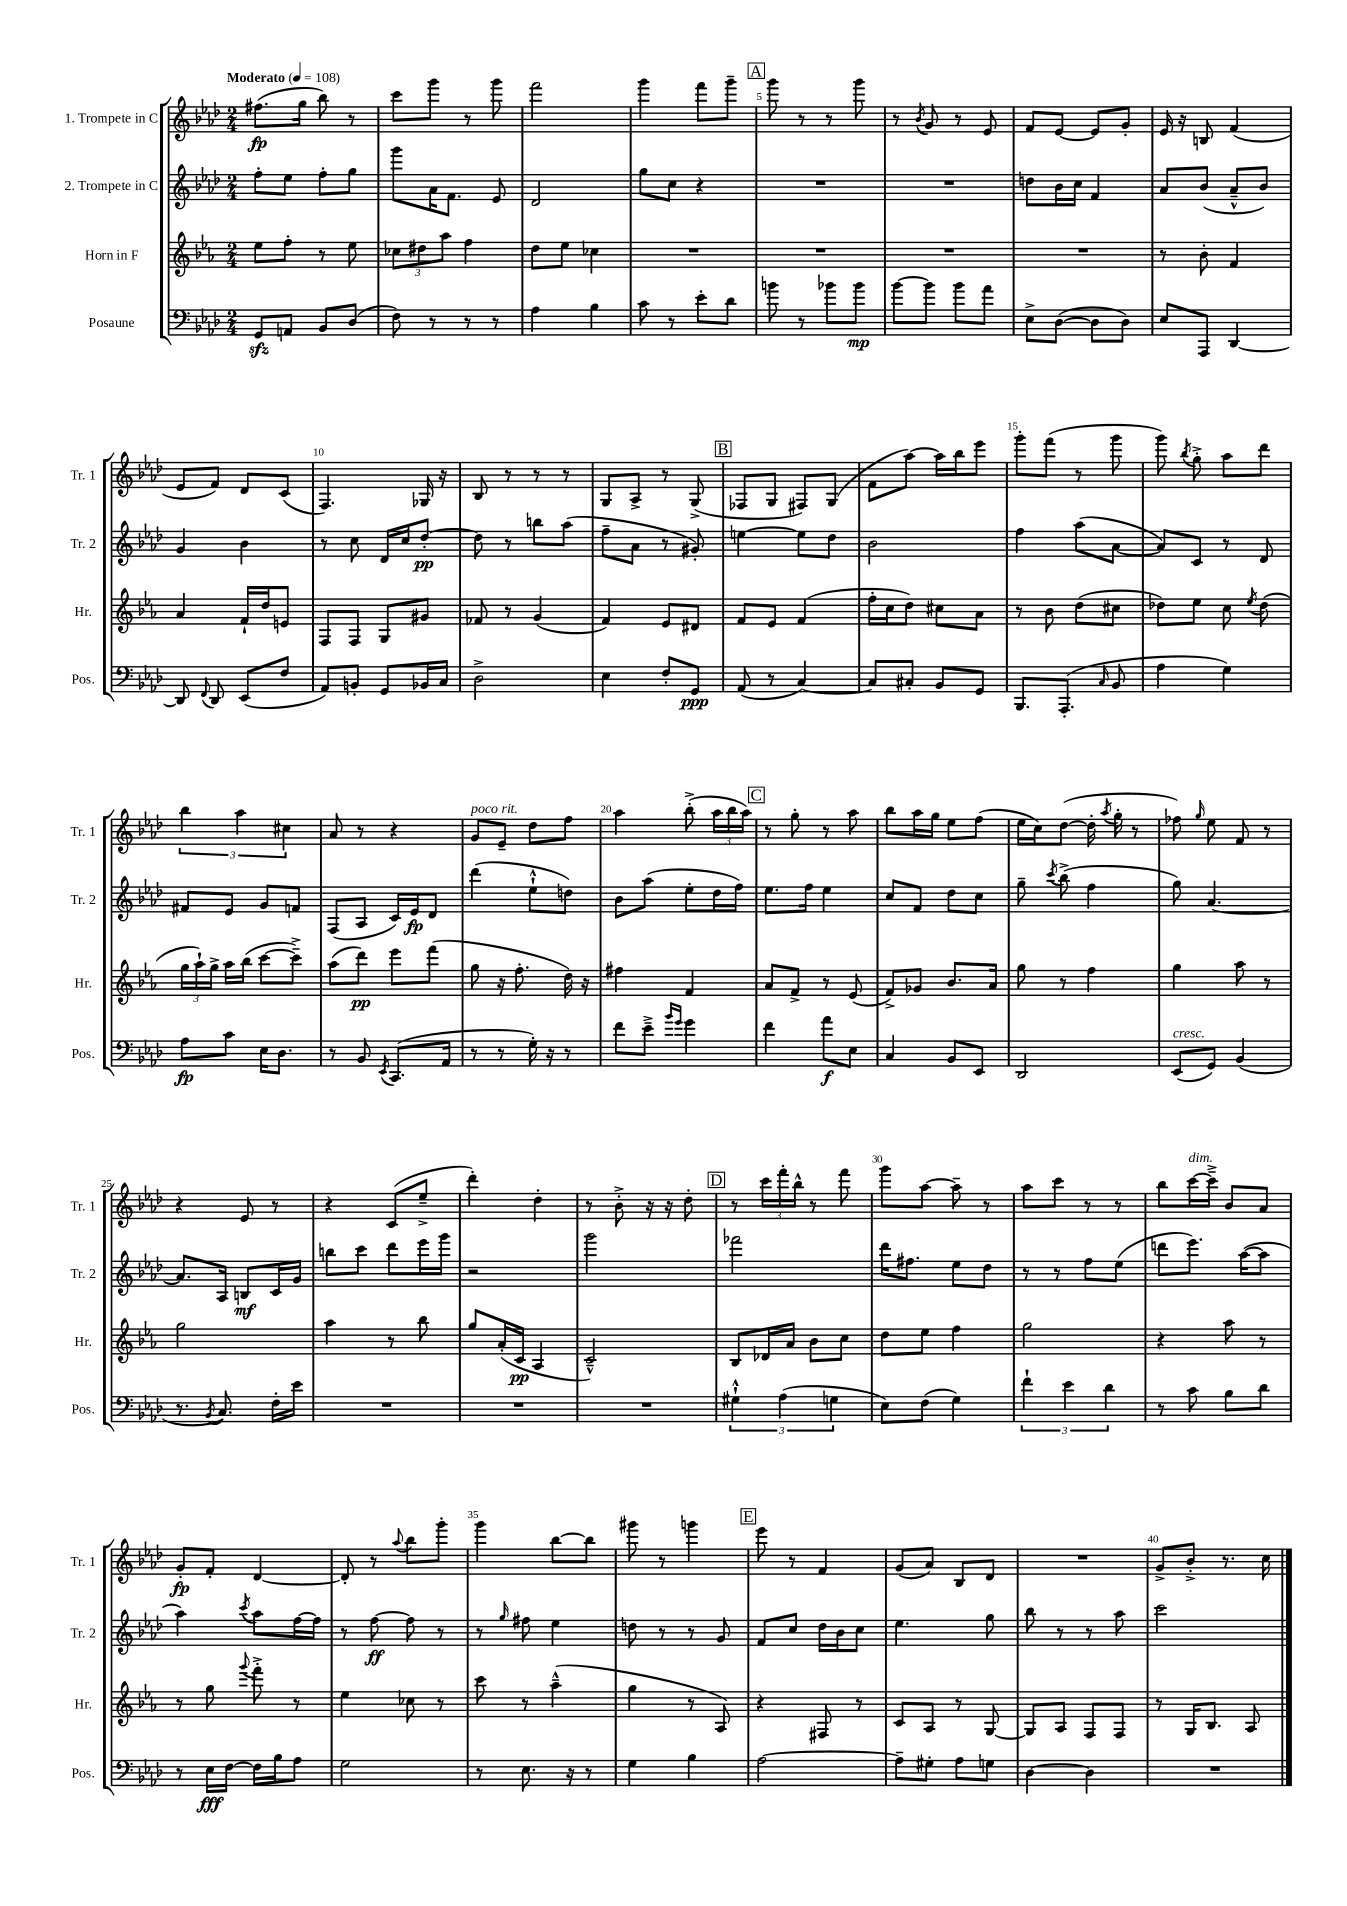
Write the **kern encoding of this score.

**kern	**dynam	**kern	**dynam	**kern	**dynam	**kern	**dynam
*part4	*part4	*part3	*part3	*part2	*part2	*part1	*part1
*staff4	*staff4	*staff3	*staff3	*staff2	*staff2	*staff1	*staff1
*I"Posaune	*	*I"Horn in F	*	*I"2. Trompete in C	*	*I"1. Trompete in C	*
*I'Pos.	*	*I'Hr.	*	*I'Tr. 2	*	*I'Tr. 1	*
*clefF4	*	*clefG2	*	*clefG2	*	*clefG2	*
*k[b-e-a-d-]	*	*k[b-e-a-]	*	*k[b-e-a-d-]	*	*k[b-e-a-d-]	*
*M2/4	*	*M2/4	*	*M2/4	*	*M2/4	*
*MM108	*	*MM108	*	*MM108	*	*MM108	*
=1	=1	=1	=1	=1	=1	=1	=1
!	!	!	!	!	!	!LO:TX:a:B:t=Moderato	!
8GGzz/L	.	8ee-\L	.	8ff'\L	.	(8.ff#X\L	fp
8AAn/J	.	8ff'\J	.	8ee-\J	.	.	.
.	.	.	.	.	.	16gg\Jk	.
8BB-/L	.	8r	.	8ff'\L	.	8bb-\)	.
(8D-/J	.	8ee-\	.	8gg\J	.	8r	.
=2	=2	=2	=2	=2	=2	=2	=2
8F\)	.	12cc-X\L	.	8ggg\L	.	8ccc\L	.
.	.	12dd#X\	.	.	.	.	.
8r	.	.	.	16a-\K	.	8ggg\J	.
.	.	12aa-\J	.	.	.	.	.
.	.	.	.	8.f\J	.	.	.
8r	.	4ff\	.	.	.	8r	.
8r	.	.	.	8e-/	.	8ggg\	.
=3	=3	=3	=3	=3	=3	=3	=3
4A-\	.	8dd\L	.	2d-/	.	2fff\	.
.	.	8ee-\J	.	.	.	.	.
4B-\	.	4cc-X\	.	.	.	.	.
=4	=4	=4	=4	=4	=4	=4	=4
8c\	.	2r	.	8gg\L	.	4ggg\	.
8r	.	.	.	8cc\J	.	.	.
8e-'\L	.	.	.	4r	.	8fff\L	.
8d-\J	.	.	.	.	.	8ggg~\J	.
!!LO:REH:place=s1:t=A
=5	=5	=5	=5	=5	=5	=5	=5
8bn\	.	2r	.	2r	.	8ggg\	.
8r	.	.	.	.	.	8r	.
8b-X\L	.	.	.	.	.	8r	.
8b-\J	mp	.	.	.	.	8ggg\	.
=6	=6	=6	=6	=6	=6	=6	=6
[8b-\L	.	2r	.	2r	.	8r	.
.	.	.	.	.	.	8qb-/	.
8b-\J]	.	.	.	.	.	8g/	.
8b-\L	.	.	.	.	.	8r	.
8a-\J	.	.	.	.	.	8e-/	.
=7	=7	=7	=7	=7	=7	=7	=7
8E-^\L	.	2r	.	8ddn\L	.	8f/L	.
([8D-\J	.	.	.	16b-\L	.	[8e-/J	.
.	.	.	.	16cc\JJ	.	.	.
8D-\L]	.	.	.	4f/	.	8e-/L]	.
8D-\J)	.	.	.	.	.	8g'/J	.
=8	=8	=8	=8	=8	=8	=8	=8
8E-/L	.	8r	.	8a-/L	.	16e-/	.
.	.	.	.	.	.	16r	.
8AAA-/J	.	8b-'\	.	(8b-/J	.	8Bn/	.
[4DD-/	.	4f/	.	8a-~^^/L	.	(4f/	.
.	.	.	.	8b-/J)	.	.	.
!!LO:LB:g=z
=9	=9	=9	=9	=9	=9	=9	=9
8DD-/]	.	4a-/	.	4g/	.	8e-/L	.
8qqFF/	.	.	.	.	.	.	.
8DD-/	.	.	.	.	.	8f/J)	.
(8EE-/L	.	16f`/LL	.	4b-\	.	8d-/L	.
.	.	16dd/J	.	.	.	.	.
8F/J	.	8en/J	.	.	.	(8c/J	.
=10	=10	=10	=10	=10	=10	=10	=10
8AA-/L)	.	8F/L	.	8r	.	4.F/)	.
8BBn'/J	.	8F/J	.	8cc\	.	.	.
8GG/L	.	8G/L	.	16d-/LL	.	.	.
.	.	.	.	16cc/J	.	.	.
16BB-X/L	.	8g#X/J	.	[8dd-'/J	pp	16G-X/	.
16C/JJ	.	.	.	.	.	16r	.
=11	=11	=11	=11	=11	=11	=11	=11
2D-^\	.	8f-X/	.	8dd-\]	.	8B-/	.
.	.	8r	.	8r	.	8r	.
.	.	(4g/	.	8bbn\L	.	8r	.
.	.	.	.	(8aa-\J	.	8r	.
=12	=12	=12	=12	=12	=12	=12	=12
4E-\	.	4f/)	.	8ff~\L	.	8G/L	.
.	.	.	.	8a-\J	.	8A-^/J	.
8F'/L	.	8e-/L	.	8r	.	8r	.
8GG/J	ppp	8d#X/J	.	8g#X'/)	.	(8G^/	.
!!LO:REH:place=s1:t=B
=13	=13	=13	=13	=13	=13	=13	=13
(8AA-/	.	8f/L	.	[4een\	.	8F-X/L	.
8r	.	8e-/J	.	.	.	8G/J	.
[4C/)	.	(4f/	.	8ee\L]	.	8F#X/L)	.
.	.	.	.	8dd-\J	.	(8G/J	.
=14	=14	=14	=14	=14	=14	=14	=14
8C/L]	.	16ff'\LL	.	2b-\	.	8f\L	.
.	.	16cc\J	.	.	.	.	.
8C#X'/J	.	8dd\J)	.	.	.	[8aa-\J)	.
8BB-/L	.	8cc#X\L	.	.	.	16aa-\LL]	.
.	.	.	.	.	.	16bb-\J	.
8GG/J	.	8a-\J	.	.	.	8eee-\J	.
=15	=15	=15	=15	=15	=15	=15	=15
8.BBB-/L	.	8r	.	4ff\	.	8ggg'\L	.
.	.	8b-\	.	.	.	(8fff\J	.
(8.AAA-'/J	.	.	.	.	.	.	.
.	.	(8dd\L	.	(8aa-\L	.	8r	.
16qqC/	.	.	.	.	.	.	.
8BB-/	.	8cc#X\J	.	[8a-\J	.	8ggg\	.
=16	=16	=16	=16	=16	=16	=16	=16
4A-\	.	8dd-X\L)	.	8a-/L])	.	8ggg\)	.
.	.	.	.	.	.	8qbb-/	.
.	.	8ee-\J	.	8c/J	.	8gg'^\	.
4G\)	.	8cc\	.	8r	.	8aa-\L	.
.	.	8qee-/	.	.	.	.	.
.	.	(8dd-\	.	8d-/	.	8ddd-\J	.
!!LO:LB:g=z
=17	=17	=17	=17	=17	=17	=17	=17
8A-\L	fp	24gg\LL	.	8f#X/L	.	6bb-\	.
.	.	24aa-`\)	.	.	.	.	.
.	.	24gg^\JJ	.	.	.	.	.
8c\J	.	16aa-\LL	.	8e-/J	.	.	.
.	.	.	.	.	.	6aa-\	.
.	.	(16bb-\JJ	.	.	.	.	.
16E-\KL	.	[8ccc\L	.	8g/L	.	.	.
8.D-\J	.	.	.	.	.	.	.
.	.	.	.	.	.	6cc#X\	.
.	.	8ccc~^\J])	.	8fn/J	.	.	.
=18	=18	=18	=18	=18	=18	=18	=18
8r	.	(8aa-\L	.	(8F/L	.	8a-/	.
8BB-/	.	8ddd\J)	pp	8A-/J	.	8r	.
8qEE-/	.	.	.	.	.	.	.
(8.CC/L	.	8eee-\L	.	16c/LL)	.	4r	.
.	.	.	.	16e-/J	fp	.	.
.	.	(8fff\J	.	8d-/J	.	.	.
16AA-/Jk	.	.	.	.	.	.	.
=19	=19	=19	=19	=19	=19	=19	=19
!	!	!	!	!	!	!LO:TX:a:i:t=poco rit.	!
8r	.	8gg\	.	(4ddd-\	.	8g/L	.
8r	.	16r	.	.	.	8e-~/J	.
.	.	8.ff'\	.	.	.	.	.
16G'\)	.	.	.	8ee-`^^\L	.	8dd-\L	.
16r	.	.	.	.	.	.	.
8r	.	16dd\)	.	8ddn\J)	.	8ff\J	.
.	.	16r	.	.	.	.	.
=20	=20	=20	=20	=20	=20	=20	=20
8f\L	.	4ff#X\	.	8b-\L	.	4aa-\	.
8e-~^\J	.	.	.	(8aa-\J	.	.	.
16qqb-/LL	.	.	.	.	.	.	.
16qqg/JJ	.	.	.	.	.	.	.
4g\	.	4f/	.	8ee-'\L	.	(8bb-'^\	.
.	.	.	.	16dd-\L	.	24aa-\LL	.
.	.	.	.	.	.	24bb-\	.
.	.	.	.	16ff\JJ)	.	.	.
.	.	.	.	.	.	24aa-\JJ)	.
!!LO:REH:place=s1:t=C
=21	=21	=21	=21	=21	=21	=21	=21
4f\	.	8a-/L	.	8.ee-\L	.	8r	.
.	.	8f^/J	.	.	.	8gg'\	.
.	.	.	.	16ff\Jk	.	.	.
8a-\L	f	8r	.	4ee-\	.	8r	.
8E-\J	.	(8e-/	.	.	.	8aa-\	.
=22	=22	=22	=22	=22	=22	=22	=22
4C/	.	8f^/L)	.	8cc/L	.	8bb-\L	.
.	.	8g-X/J	.	8f/J	.	16aa-\L	.
.	.	.	.	.	.	16gg\JJ	.
8BB-/L	.	8.b-/L	.	8dd-\L	.	8ee-\L	.
8EE-/J	.	.	.	8cc\J	.	(8ff\J	.
.	.	16a-/Jk	.	.	.	.	.
=23	=23	=23	=23	=23	=23	=23	=23
2DD-/	.	8gg\	.	8gg~\	.	16ee-\LL	.
.	.	.	.	.	.	16cc\J)	.
.	.	.	.	8qccc/	.	.	.
.	.	8r	.	(8bb-^\	.	([8dd-\J	.
.	.	4ff\	.	4ff\	.	16dd-'\]	.
.	.	.	.	.	.	8qaa-/	.
.	.	.	.	.	.	16gg'\	.
.	.	.	.	.	.	8r	.
=24	=24	=24	=24	=24	=24	=24	=24
!LO:TX:a:i:t=cresc.	!	!	!	!	!	!	!
(8EE-/L	.	4gg\	.	8gg\)	.	8ff-X\)	.
.	.	.	.	.	.	16qqgg/	.
8GG/J)	.	.	.	[4.a-/	.	8ee-\	.
(4BB-/	.	8aa-\	.	.	.	8f/	.
.	.	8r	.	.	.	8r	.
!!LO:LB:g=z
=25	=25	=25	=25	=25	=25	=25	=25
8.r	.	2gg\	.	8.a-/L]	.	4r	.
8qBB-/	.	.	.	.	.	.	.
8.C/)	.	.	.	16A-/Jk	.	.	.
.	.	.	.	8Bn/L	mf	8e-/	.
16F'\LL	.	.	.	16c/L	.	8r	.
16e-\JJ	.	.	.	16g/JJ	.	.	.
=26	=26	=26	=26	=26	=26	=26	=26
2r	.	4aa-\	.	8bbn\L	.	4r	.
.	.	.	.	8ccc\J	.	.	.
.	.	8r	.	8ddd-\L	.	(8c/L	.
.	.	8bb-\	.	16eee-\L	.	8ee-~^/J	.
.	.	.	.	16ggg\JJ	.	.	.
=27	=27	=27	=27	=27	=27	=27	=27
2r	.	8gg/L	.	2r	.	4ddd-'\)	.
.	.	(16a-'/L	.	.	.	.	.
.	.	16c/JJ	pp	.	.	.	.
.	.	4A-/	.	.	.	4dd-'\	.
=28	=28	=28	=28	=28	=28	=28	=28
2r	.	2c~^^/)	.	2ggg\	.	8r	.
.	.	.	.	.	.	8b-'^\	.
.	.	.	.	.	.	16r	.
.	.	.	.	.	.	16r	.
.	.	.	.	.	.	8dd-'\	.
!!LO:REH:place=s1:t=D
=29	=29	=29	=29	=29	=29	=29	=29
6G#X`^^\	.	8B-/L	.	2fff-X\	.	8r	.
.	.	16d-X/L	.	.	.	24ccc\LL	.
(6A-\	.	.	.	.	.	24fff'\	.
.	.	16a-/JJ	.	.	.	.	.
.	.	.	.	.	.	24bb-^^\JJ	.
.	.	8b-\L	.	.	.	8r	.
6Gn\	.	.	.	.	.	.	.
.	.	8cc\J	.	.	.	8fff\	.
=30	=30	=30	=30	=30	=30	=30	=30
8E-\L)	.	8dd\L	.	16ddd-\KL	.	8ggg\L	.
.	.	.	.	8.ff#X\J	.	.	.
(8F\J	.	8ee-\J	.	.	.	[8aa-\J	.
4G\)	.	4ff\	.	8ee-\L	.	8aa-~\]	.
.	.	.	.	8dd-\J	.	8r	.
=31	=31	=31	=31	=31	=31	=31	=31
6f`\	.	2gg\	.	8r	.	8aa-\L	.
.	.	.	.	8r	.	8ccc\J	.
6e-\	.	.	.	.	.	.	.
.	.	.	.	8ff\L	.	8r	.
6d-\	.	.	.	.	.	.	.
.	.	.	.	(8ee-\J	.	8r	.
=32	=32	=32	=32	=32	=32	=32	=32
8r	.	4r	.	8dddn\L	.	8bb-\L	.
!	!	!	!	!	!	!LO:TX:a:i:t=dim.	!
8c\	.	.	.	8.eee-\J)	.	[16ccc\L	.
.	.	.	.	.	.	16ccc~^\JJ]	.
8B-\L	.	8aa-\	.	.	.	8b-/L	.
.	.	.	.	([16aa-\KL	.	.	.
8d-\J	.	8r	.	8aa-\J]	.	8a-/J	.
!!LO:LB:g=z
=33	=33	=33	=33	=33	=33	=33	=33
8r	.	8r	.	4aa-\)	.	8g'/L	fp
16E-\LL	fff	8gg\	.	.	.	8f'/J	.
[16F\JJ	.	.	.	.	.	.	.
.	.	8qqggg/	.	8qccc/	.	.	.
16F\LL]	.	8fff'^\	.	8aa-\L	.	[4d-/	.
16B-\J	.	.	.	.	.	.	.
8A-\J	.	8r	.	[16ff\L	.	.	.
.	.	.	.	16ff\JJ]	.	.	.
=34	=34	=34	=34	=34	=34	=34	=34
2G\	.	4ee-\	.	8r	.	8d-'/]	.
.	.	.	.	[8ff\	ff	8r	.
.	.	.	.	.	.	8qqaa-/	.
.	.	8cc-X\	.	8ff\]	.	8bb-\L	.
.	.	8r	.	8r	.	8ggg'\J	.
=35	=35	=35	=35	=35	=35	=35	=35
8r	.	8ccc\	.	8r	.	4ggg\	.
.	.	.	.	16qqgg/	.	.	.
8.E-\	.	8r	.	8ff#X\	.	.	.
.	.	(4aa-~^^\	.	4ee-\	.	[8bb-\L	.
16r	.	.	.	.	.	.	.
8r	.	.	.	.	.	8bb-\J]	.
=36	=36	=36	=36	=36	=36	=36	=36
4G\	.	4gg\	.	8ddn\	.	8ggg#X\	.
.	.	.	.	8r	.	8r	.
4B-\	.	8r	.	8r	.	4gggn\	.
.	.	8A-/)	.	8g/	.	.	.
!!LO:REH:place=s1:t=E
=37	=37	=37	=37	=37	=37	=37	=37
[2A-\	.	4r	.	8f/L	.	8eee-\	.
.	.	.	.	8cc/J	.	8r	.
.	.	8F#X/	.	16dd-\LL	.	4f/	.
.	.	.	.	16b-\J	.	.	.
.	.	8r	.	8cc\J	.	.	.
=38	=38	=38	=38	=38	=38	=38	=38
8A-~\L]	.	8c/L	.	4.ee-\	.	(8g/L	.
8G#X'\J	.	8A-/J	.	.	.	8a-/J)	.
8A-\L	.	8r	.	.	.	8B-/L	.
8Gn\J	.	[8G/	.	8gg\	.	8d-/J	.
=39	=39	=39	=39	=39	=39	=39	=39
[4D-\	.	8G/L]	.	8bb-\	.	2r	.
.	.	8A-/J	.	8r	.	.	.
4D-\]	.	8F/L	.	8r	.	.	.
.	.	8F/J	.	8aa-\	.	.	.
=40	=40	=40	=40	=40	=40	=40	=40
2r	.	8r	.	2ccc\	.	8g^/L	.
.	.	16G/KL	.	.	.	8b-'^/J	.
.	.	8.B-/J	.	.	.	.	.
.	.	.	.	.	.	8.r	.
.	.	8A-/	.	.	.	.	.
.	.	.	.	.	.	16cc\	.
==	==	==	==	==	==	==	==
*-	*-	*-	*-	*-	*-	*-	*-
